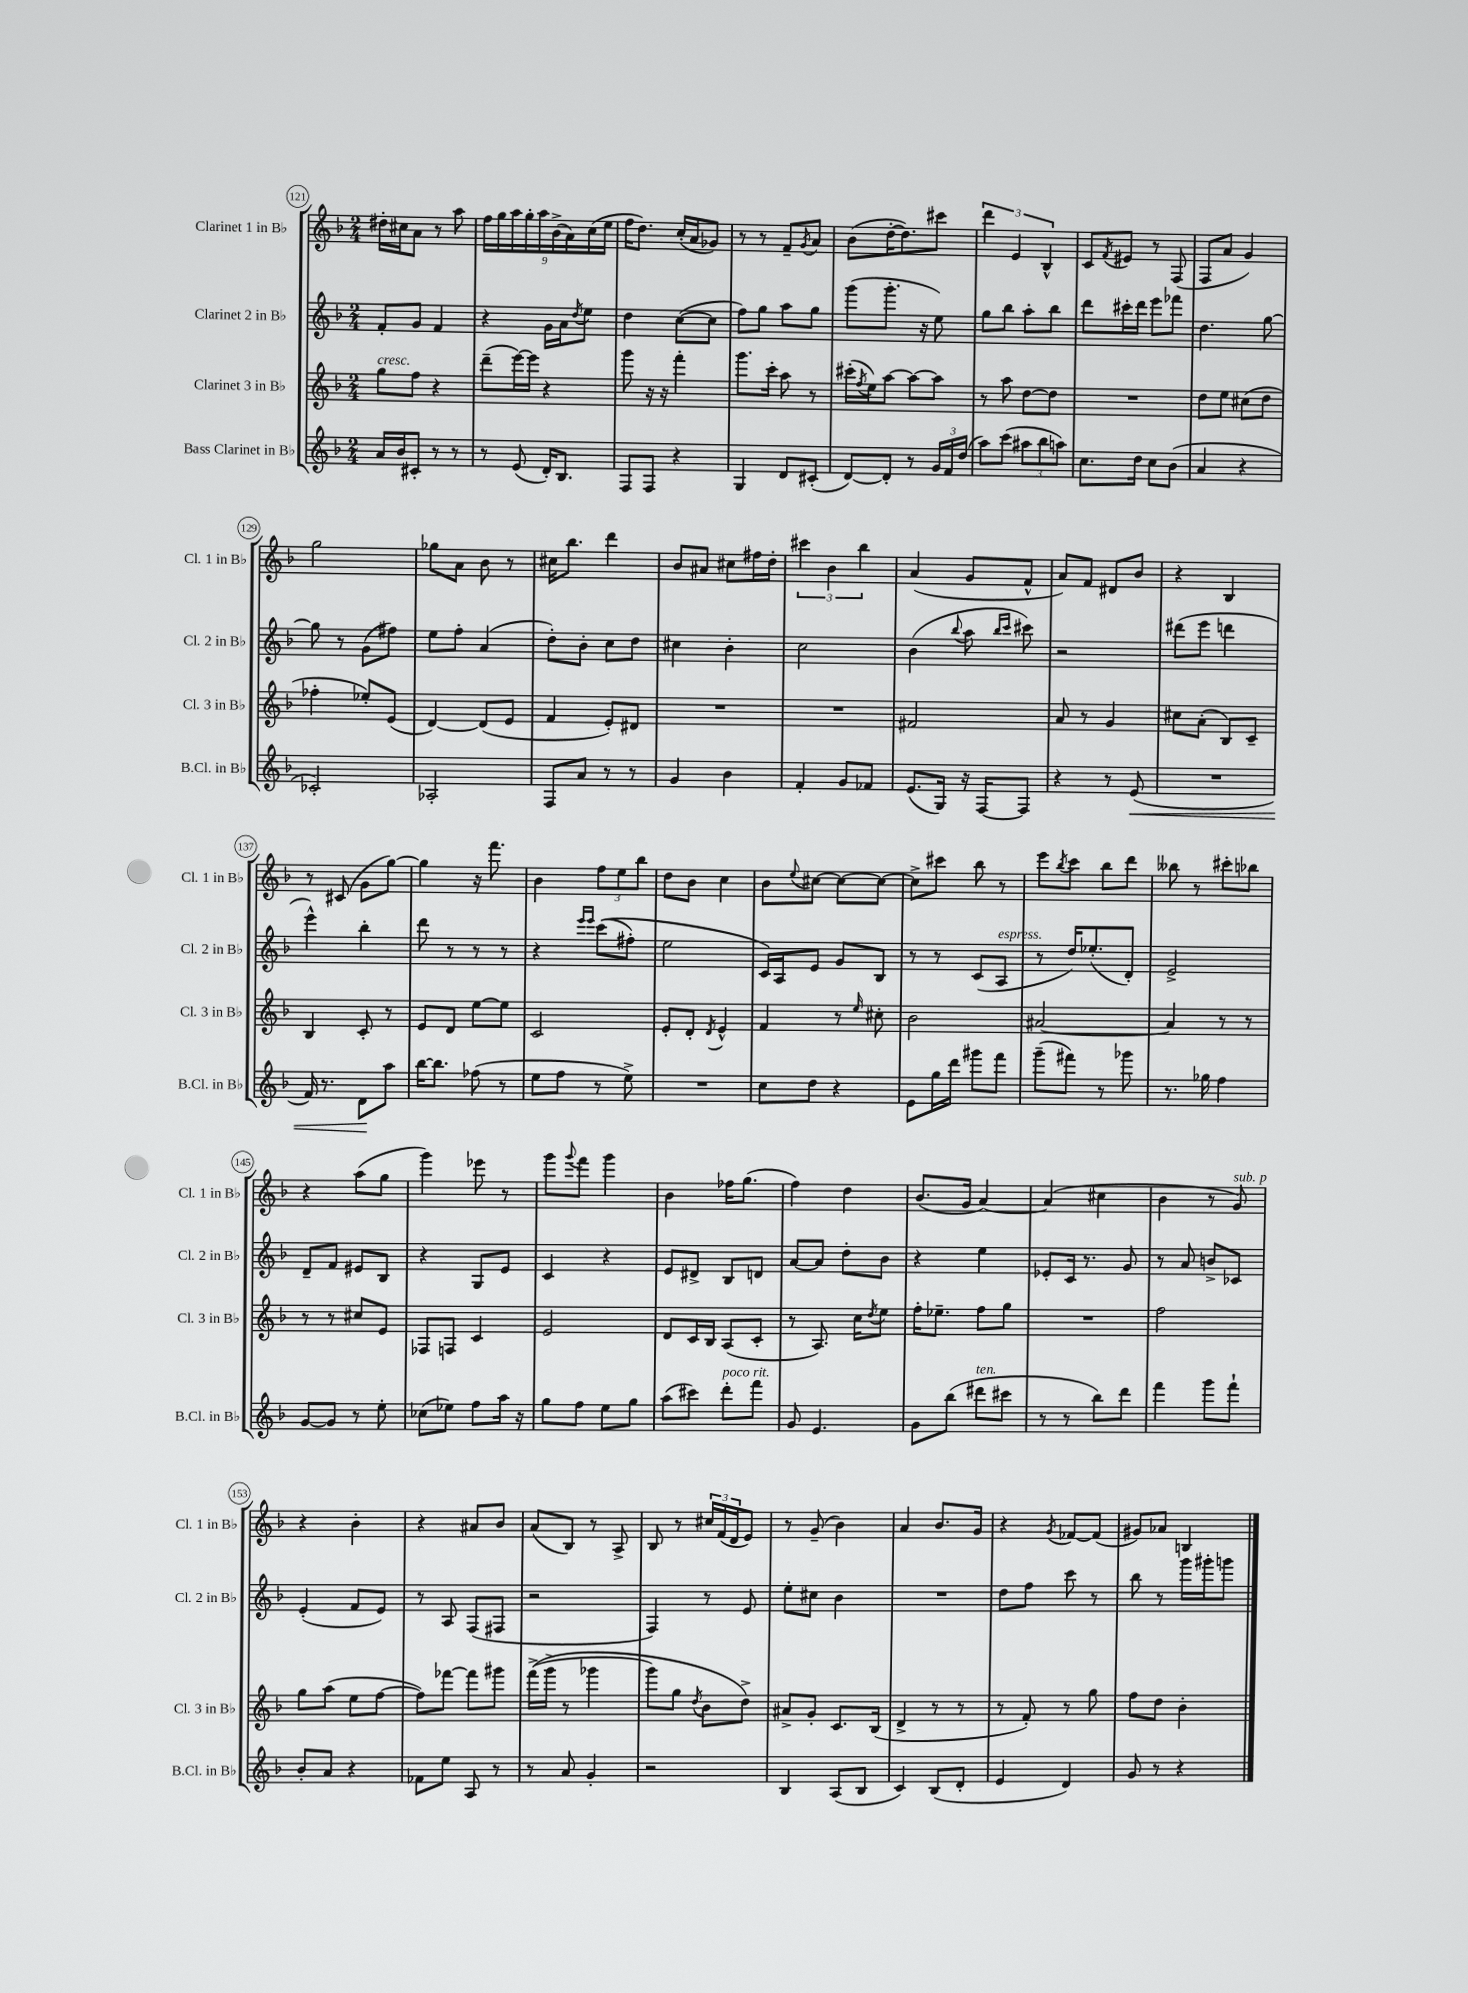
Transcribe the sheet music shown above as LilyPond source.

<<
\new StaffGroup <<
\new Staff = "s0" \with { instrumentName = "Clarinet 1 in Bb" shortInstrumentName = "Cl. 1 in Bb" } {
    \clef treble \key f \major \numericTimeSignature \time 2/4
    dis''16-. cis''16 a'8 r8 a''8 |
    \tuplet 9/8 { f''16 g''16 a''16 g''16-. a''16 bes'16->( a'16) c''16( e''16 } |
    f''16 d''8.) c''16-.( a'16 ges'8) |
    r8 r8 f'8-- \acciaccatura { g'8 } a'8 |
    bes'8( d''16~-. d''8.) cis'''8 |
    \tuplet 3/2 { d'''4 e'4 bes4-^ } |
    c'8 \acciaccatura { f'8 } eis'8 r8 f8( |
    f8 a'8 g'4) |
    g''2 |
    ges''8 a'8 bes'8 r8 |
    cis''16 bes''8. d'''4 |
    bes'8 ais'8 cis''8 fis''16 d''16-. |
    \tuplet 3/2 { cis'''4 bes'4 bes''4 } |
    a'4( g'8 f'8-^ |
    a'8) f'8 dis'8 bes'8 |
    r4 bes4 |
    r8 cis'8( g'8 g''8~) |
    g''4 r16 f'''8. |
    bes'4 \tuplet 3/2 { f''8 e''8 bes''8 } |
    d''8 bes'8 c''4 |
    bes'8 \appoggiatura { e''8 } cis''8~ cis''8~ cis''8~ |
    cis''8-> cis'''8 bes''8 r8 |
    e'''8 \acciaccatura { bes''8 } c'''8 bes''8 d'''8 |
    beses''8 r8 cis'''8-. bes''8 |
    r4 a''8( g''8 |
    g'''4) ees'''8 r8 |
    g'''8 \appoggiatura { g'''8 } f'''8 g'''4 |
    bes'4 fes''16 g''8.( |
    f''4) d''4 |
    bes'8.( g'16 a'4~) |
    a'4( cis''4 |
    bes'4 r8 g'8^\markup { \italic "sub. p" }) |
    r4 bes'4-. |
    r4 ais'8 bes'8 |
    a'8( bes8) r8 a8-> |
    bes8 r8 \tuplet 3/2 { cis''16 f'16( d'16 } e'8) |
    r8 g'8--( bes'4) |
    a'4 bes'8. g'16 |
    r4 \acciaccatura { g'8 } fes'8~ fes'8( |
    gis'8) aes'8 b4 \bar "|." |
}
\new Staff = "s1" \with { instrumentName = "Clarinet 2 in Bb" shortInstrumentName = "Cl. 2 in Bb" } {
    \clef treble \key f \major \numericTimeSignature \time 2/4
    f'8-. g'8 f'4 |
    r4 g'16 a'16 \acciaccatura { d''8 } e''8 |
    d''4 c''8~( c''8 |
    f''8) g''8 a''8 g''8 |
    g'''8( g'''8.-. r16 e''8) |
    g''8 bes''8 a''8-. bes''8 |
    d'''8 cis'''16-. d'''16 e'''8 fes'''8 |
    d''4. g''8~ |
    g''8 r8 g'8( fis''8) |
    e''8 f''8-. a'4( |
    d''8-.) bes'8-. c''8 d''8 |
    cis''4 bes'4-. |
    c''2 |
    bes'4( \appoggiatura { bes''8 } a''8 \grace { bes''16 c'''16 } cis'''8) |
    r2 |
    dis'''8( e'''8 d'''4 |
    e'''4-^) bes''4-. |
    d'''8 r8 r8 r8 |
    r4 \grace { e'''16 e'''16 } c'''8(\( fis''8-.) |
    e''2 |
    c'16\) a16 e'8 g'8 bes8 |
    r8 r8 c'8( a8^\markup { \italic "espress." } |
    r8 d''16) ees''8.-.( d'8-.) |
    e'2-> |
    d'8-- f'8 eis'8 bes8 |
    r4 g8 e'8 |
    c'4 r4 |
    e'8 dis'8-> bes8 d'8 |
    a'8~ a'8 d''8-. bes'8 |
    r4 e''4 |
    ees'8-. c'16 r8. g'8 |
    r8 a'8 b'8-> ces'8 |
    e'4-.( f'8 e'8) |
    r8 a8 f8( fis8 |
    r2 |
    f4) r8 e'8 |
    e''8-. cis''8 bes'4 |
    R2 |
    d''8 f''8 c'''8 r8 |
    bes''8 r8 g'''16 gis'''16-. g'''8 \bar "|." |
}
\new Staff = "s2" \with { instrumentName = "Clarinet 3 in Bb" shortInstrumentName = "Cl. 3 in Bb" } {
    \clef treble \key f \major \numericTimeSignature \time 2/4
    g''8^\markup { \italic "cresc." } f''8 r4 |
    d'''8--( e'''16~) e'''16 r4 |
    g'''8 r16 r16 f'''4-. |
    g'''8. c'''16-. a''8 r8 |
    cis'''16-.( \acciaccatura { f''8 } e''16) a''8~ a''8~ a''8 |
    r8 a''8 d''8~ d''8 |
    R2 |
    d''8 e''8 cis''8( d''8 |
    fes''4-. ees''8-.) e'8( |
    d'4~) d'8( e'8 |
    f'4 e'8-.) dis'8 |
    R2 |
    R2 |
    fis'2 |
    a'8 r8 g'4 |
    cis''8 a'8-.( bes8) c'8-- |
    bes4 c'8-. r8 |
    e'8 d'8 e''8~ e''8 |
    c'2 |
    e'8-. d'8-. \acciaccatura { d'8 } e'4-^ |
    f'4 r8 \grace { e''16 } cis''8-. |
    bes'2 |
    ais'2~ |
    ais'4 r8 r8 |
    r8 r8 cis''8 e'8 |
    fes8 f8 c'4 |
    e'2 |
    d'8 c'16 bes16 a8( c'8-. |
    r8 a8.) c''16 \acciaccatura { d''8 } e''8 |
    f''16-. ees''8.-- f''8 g''8 |
    R2 |
    f''2 |
    g''8 a''8( e''8 f''8~ |
    f''8) fes'''8~ fes'''8 gis'''8 |
    f'''16->(\( g'''16-> r8 ges'''4 |
    g'''8) g''8 \acciaccatura { d''8 } bes'8 d''8->\) |
    ais'8-> g'8-. c'8. bes16( |
    d'4-> r8 r8 |
    r8 f'8-.) r8 g''8 |
    f''8 d''8 bes'4-. \bar "|." |
}
\new Staff = "s3" \with { instrumentName = "Bass Clarinet in Bb" shortInstrumentName = "B.Cl. in Bb" } {
    \clef treble \key f \major \numericTimeSignature \time 2/4
    a'16 bes'16 cis'8-. r8 r8 |
    r8 e'8( d'16-.) bes8. |
    f8 f8 r4 |
    g4 d'8 cis'8-.( |
    d'8~) d'8-. r8 \tuplet 3/2 { g'16 f'16 d''16( } |
    a''8) c'''8( \tuplet 3/2 { ais''8 bes''8 a''8) } |
    c''8. d''16 c''8 bes'8( |
    a'4 r4 |
    ces'2-.) |
    aes2-. |
    f8 a'8 r8 r8 |
    g'4 bes'4 |
    f'4-. g'8 fes'8 |
    e'8.( g16) r16 f16~ f8 |
    r4 r8 e'8\<( |
    R2 |
    f'16) r8. d'8\! a''8 |
    bes''16~ bes''8. fes''8( r8 |
    e''8 f''8 r8 e''8->) |
    R2 |
    c''8 d''8 r4 |
    e'8 g''16 d'''16 gis'''8 f'''8 |
    g'''8--( fis'''8) r8 ges'''8 |
    r8. ges''16 f''4 |
    g'8~ g'8 r8 e''8-. |
    ces''8( ees''8) f''8 a''16 r16 |
    g''8 f''8 e''8 g''8 |
    a''8( cis'''8) d'''8-.^\markup { \italic "poco rit." } f'''8 |
    g'8 e'4. |
    g'8 bes''8( dis'''8^\markup { \italic "ten." } cis'''8 |
    r8 r8 bes''8) d'''8 |
    f'''4 g'''8 f'''8-! |
    bes'8-. a'8 r4 |
    fes'8 e''8 a8 r8 |
    r8 a'8 g'4-. |
    r2 |
    bes4 a8( bes8 |
    c'4) bes8( d'8-. |
    e'4 d'4) |
    g'8 r8 r4 \bar "|." |
}
>>
>>
\layout { \context { \Score currentBarNumber = #121 \override BarNumber.stencil = #(make-stencil-circler 0.1 0.3 ly:text-interface::print) } }
